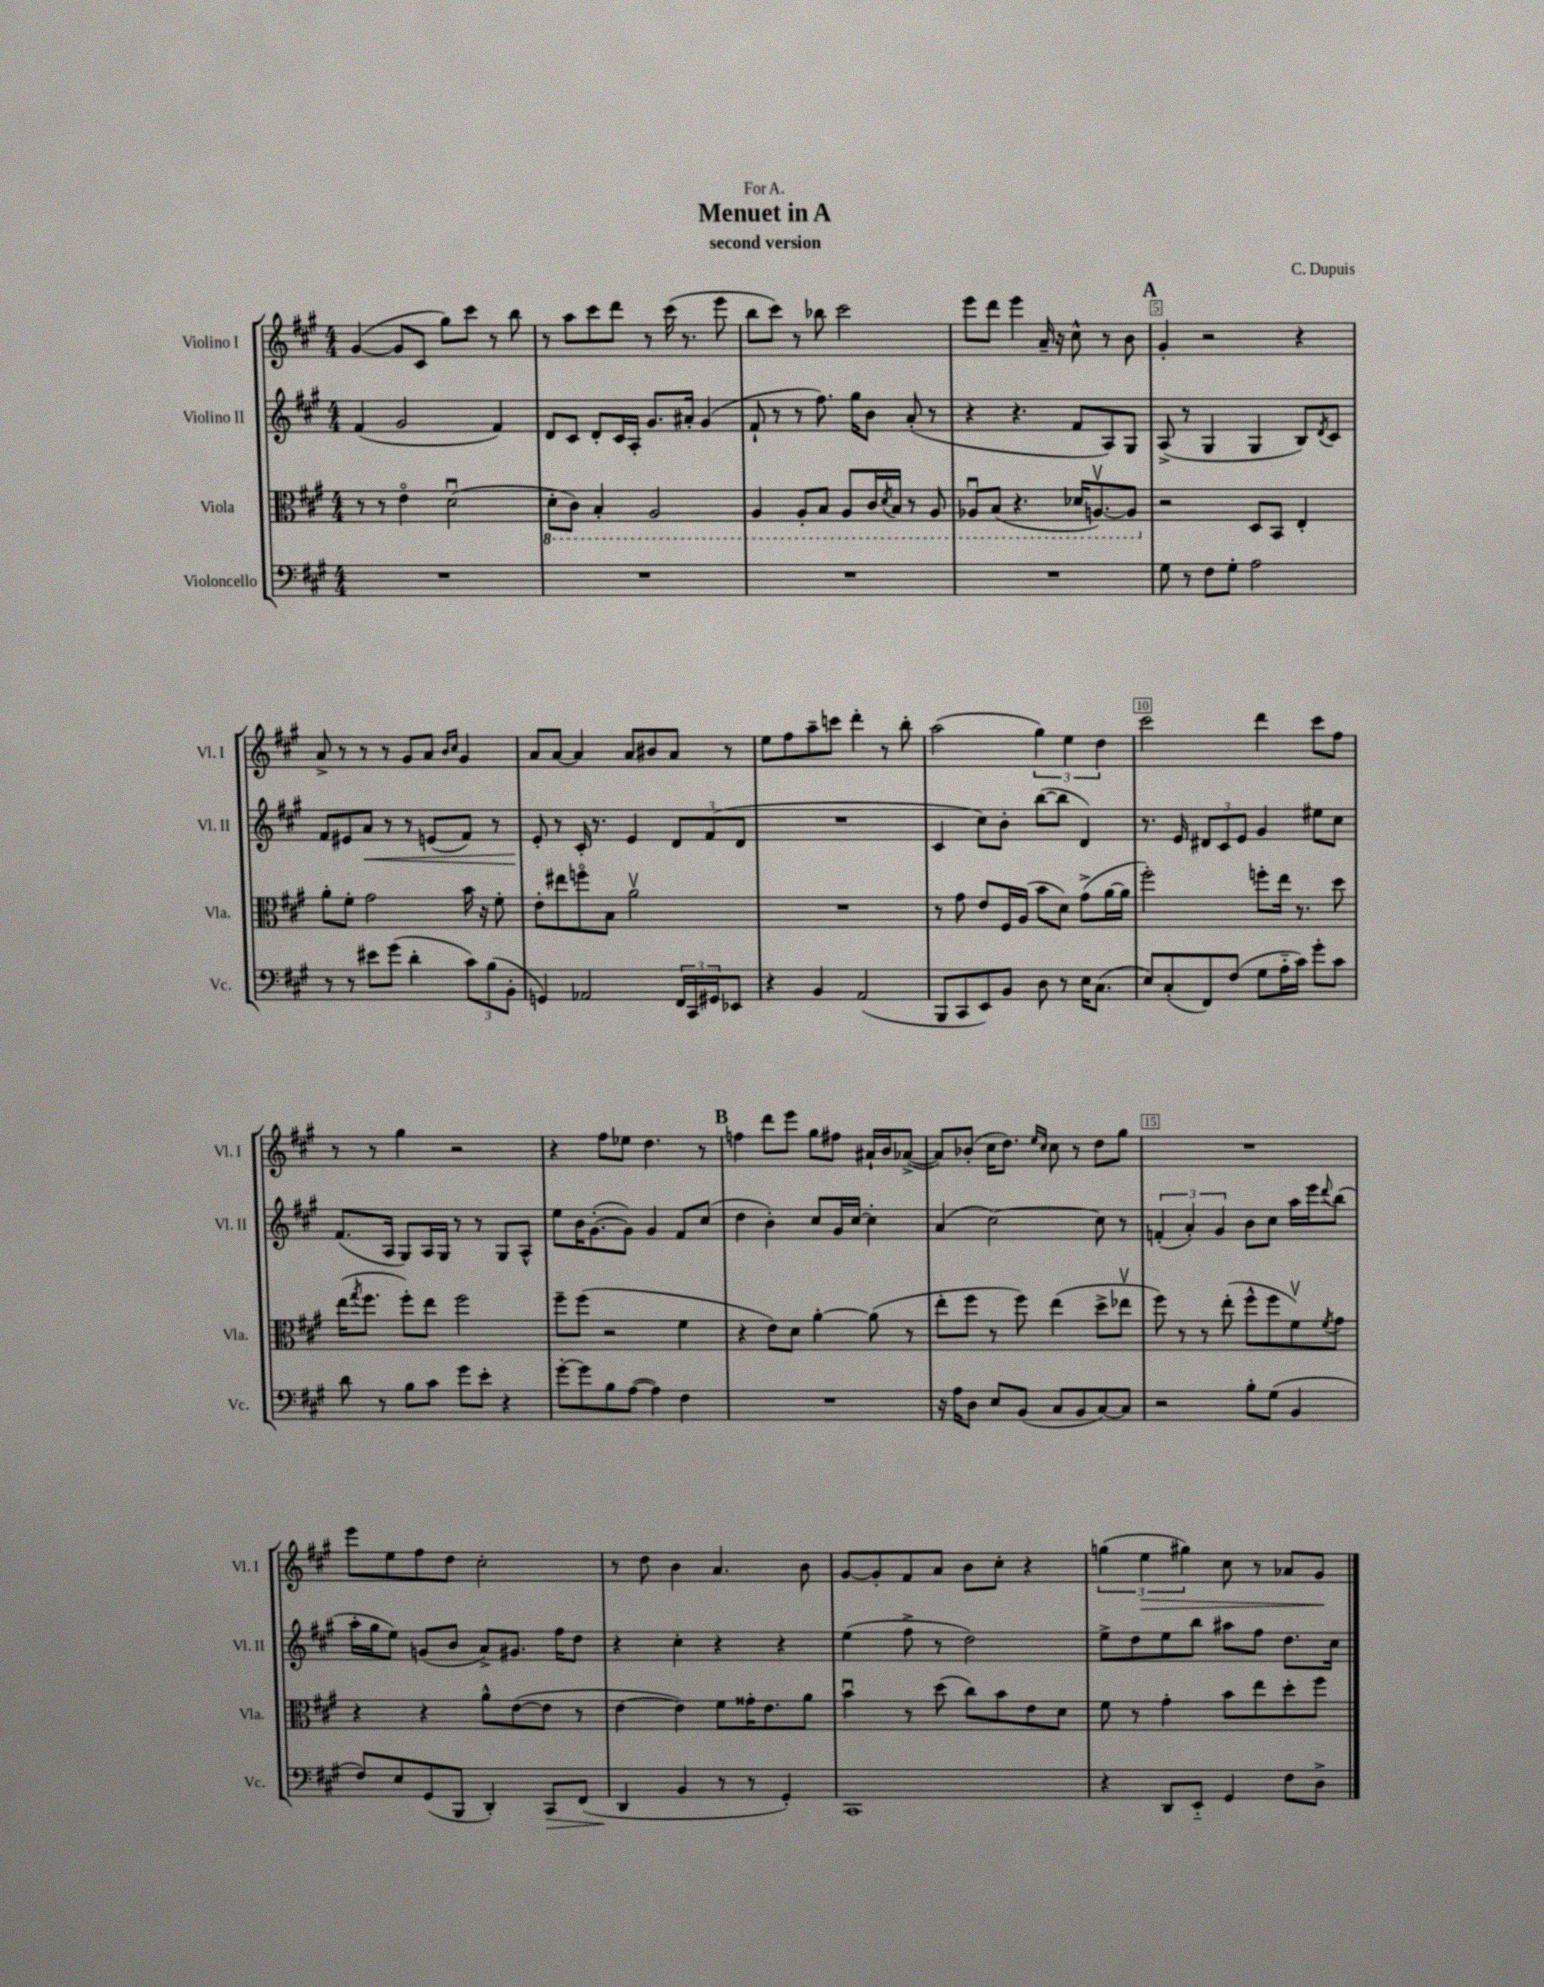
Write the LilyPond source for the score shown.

\header { title = "Menuet in A" composer = "C. Dupuis" subtitle = "second version" dedication = "For A." }
<<
\new StaffGroup <<
\new Staff = "s0" \with { instrumentName = "Violino I" shortInstrumentName = "Vl. I" } {
    \clef treble \key a \major \numericTimeSignature \time 4/4
    gis'4~( gis'8 cis'8 gis''8) cis'''8 r8 b''8 |
    r8 a''8 cis'''8 d'''8 r8 cis'''16( r8. e'''8 |
    b''8 cis'''8) r8 bes''8 cis'''2 |
    e'''8 d'''8 e'''4 a'16-- r16 cis''8-^ r8 b'8 |
    \mark \markup { \bold "A" } gis'4-. r2 r4 |
    a'8-> r8 r8 r8 gis'8 a'8 \grace { b'16 cis''16 } gis'4 |
    a'8 a'8~ a'4 a'8 bis'8 a'8 r8 |
    e''8 fis''8 a''8-- c'''8 d'''4-. r8 b''8-. |
    a''2( \tuplet 3/2 { gis''4) e''4 d''4 } |
    cis'''2 d'''4 cis'''8 fis''8 |
    r8 r8 gis''4 r2 |
    r4 fis''8 ees''8 d''4. r8 |
    \mark \markup { \bold "B" } f''4 d'''8 e'''8 gis''8 fis''8 ais'16-! b'16 aes'8~->( |
    aes'8) bes'8-.( cis''16 d''8.) \grace { e''16 cis''16 } cis''8 r8 d''8 gis''8 |
    R1 |
    e'''8 e''8 fis''8 d''8 cis''2-. |
    r8 d''8 b'4 a'4. b'8 |
    gis'8~ gis'8-. fis'8 a'8 b'8 cis''8-. r4 |
    \tuplet 3/2 { g''4( e''4\> gis''4) } cis''8 r8 aes'8 gis'8\! \bar "|." |
}
\new Staff = "s1" \with { instrumentName = "Violino II" shortInstrumentName = "Vl. II" } {
    \clef treble \key a \major \numericTimeSignature \time 4/4
    fis'4( gis'2 fis'4) |
    d'8 cis'8 d'8-. cis'16 a16-. gis'8. ais'16-. gis'4( |
    fis'8-! r8 r8 fis''8.) gis''16 b'8 a'8-.( r8 |
    r4 r4. fis'8 a8) gis8 |
    \mark \markup { \bold "A" } a8->( r8 gis4 gis4 b8) \acciaccatura { d'8 } cis'8 |
    fis'8 eis'8 a'8\< r8 r8 e'8( fis'8) r8 |
    e'8-.\! r8 cis'16-. r8. e'4 \tuplet 3/2 { d'8 fis'8( d'8 } |
    R1 |
    cis'4 cis''8) b'8-. b''8~( b''8 d'4) |
    r8. e'16 \tuplet 3/2 { dis'8 cis'8 e'8 } gis'4 eis''8 cis''8 |
    fis'8.( a16 gis8) a16 gis16 r8 r8 gis8 a8-^ |
    e''8 b'16 gis'8.~-.( gis'8) gis'4 fis'8 cis''8( |
    \mark \markup { \bold "B" } d''4 b'4-.) cis''8 gis'16 cis''16~ cis''4-. |
    a'4( cis''2~) cis''8 r8 |
    \tuplet 3/2 { f'4-.( a'4-.) gis'4 } b'8 cis''8 a''16 e'''16 \appoggiatura { d'''8 } b''8( |
    a''16-. gis''16 e''8) g'8( b'8 a'8->) gis'8. fis''16 d''8 |
    r4 cis''4-. r4 r4 |
    e''4( fis''8-> r8 d''2) |
    e''8-> d''8 e''8 b''8 ais''8 fis''8 d''8. cis''16 \bar "|." |
}
\new Staff = "s2" \with { instrumentName = "Viola" shortInstrumentName = "Vla." } {
    \clef alto \key a \major \numericTimeSignature \time 4/4
    r8 r8 e'4\flageolet d'2\downbow( |
    \ottava #-1 d8-. cis8) b,4-. a,2 |
    a,4 a,8-. b,8 a,8 cis16 \acciaccatura { d8 } b,16 r8 a,8 |
    aes,8\downbow b,8( r4. des16 a,8.~\upbow) a,8 \ottava #0 |
    \mark \markup { \bold "A" } r2 d8 b,8 e4-. |
    a'8-. fis'8-. gis'2 b'16 r16 fis'8-. |
    e'8-. eis''8 f''8\flageolet b8 a'2\upbow |
    R1 |
    r8 gis'8 e'8 fis16 a16( b'8 d'8) gis'8->( a'16~ a'16 |
    fis''2-.) f''8-. e''16 r8. d''8 |
    e''16( \acciaccatura { gis''8 } fis''8. fis''8-.) e''8 fis''2 |
    fis''8-- fis''8( r2 fis'4 |
    \mark \markup { \bold "B" } r4 e'8) d'8 a'4~-. a'8( r8 |
    e''8-. fis''8 r8 fis''8) e''4( d''8-> ees''8\upbow |
    fis''8) r8 r8 e''8-.( fis''8-^ fis''8 fis'8\upbow) \acciaccatura { fis'8 } gis'8 |
    r4 r4 a'8-^ e'8~( e'8 r8 |
    e'4~ e'4) fis'8 gisis'16-. e'8. a'8 |
    b'4\downbow r8 d''8( cis''8) b'8 e'8 d'8 |
    fis'8 r8 gis'4-. b'8 e''8 d''8-. fis''8 \bar "|." |
}
\new Staff = "s3" \with { instrumentName = "Violoncello" shortInstrumentName = "Vc." } {
    \clef bass \key a \major \numericTimeSignature \time 4/4
    R1 |
    R1 |
    R1 |
    R1 |
    \mark \markup { \bold "A" } gis8 r8 fis8 gis8-. a2 |
    r8 r8 eis'8 gis'8( d'4-. \tuplet 3/2 { cis'8) b8( b,8-. } |
    g,4) aes,2 \tuplet 3/2 { fis,16 cis,16 gis,16 } ees,8 |
    r4 b,4 a,2( |
    b,,8 cis,8 e,8) b,8 d8 r8 e16 cis8.( |
    e8) cis8-.( fis,8) fis8( gis8 a16-_ cis'16) gis'8-. cis'8 |
    d'8 r8 b8 cis'8 gis'8 e'8-. r4 |
    gis'8~-. gis'8 b8 a8~( a4) fis4 |
    \mark \markup { \bold "B" } R1 |
    r16 a16 d8 e8 b,8( cis8 b,8 cis8~) cis8 |
    r2 b8-. gis8( b,4 |
    fis8) e8 gis,8( b,,8 d,4-.) cis,8\> fis,8( |
    d,4\! b,4 r8 r8 gis,4-.) |
    cis,1 |
    r4 d,8 e,8-_ gis,4 fis8 d8-> \bar "|." |
}
>>
>>
\layout { \context { \Score \override BarNumber.break-visibility = ##(#f #t #t) barNumberVisibility = #(every-nth-bar-number-visible 5) \override BarNumber.stencil = #(make-stencil-boxer 0.1 0.3 ly:text-interface::print) } }
